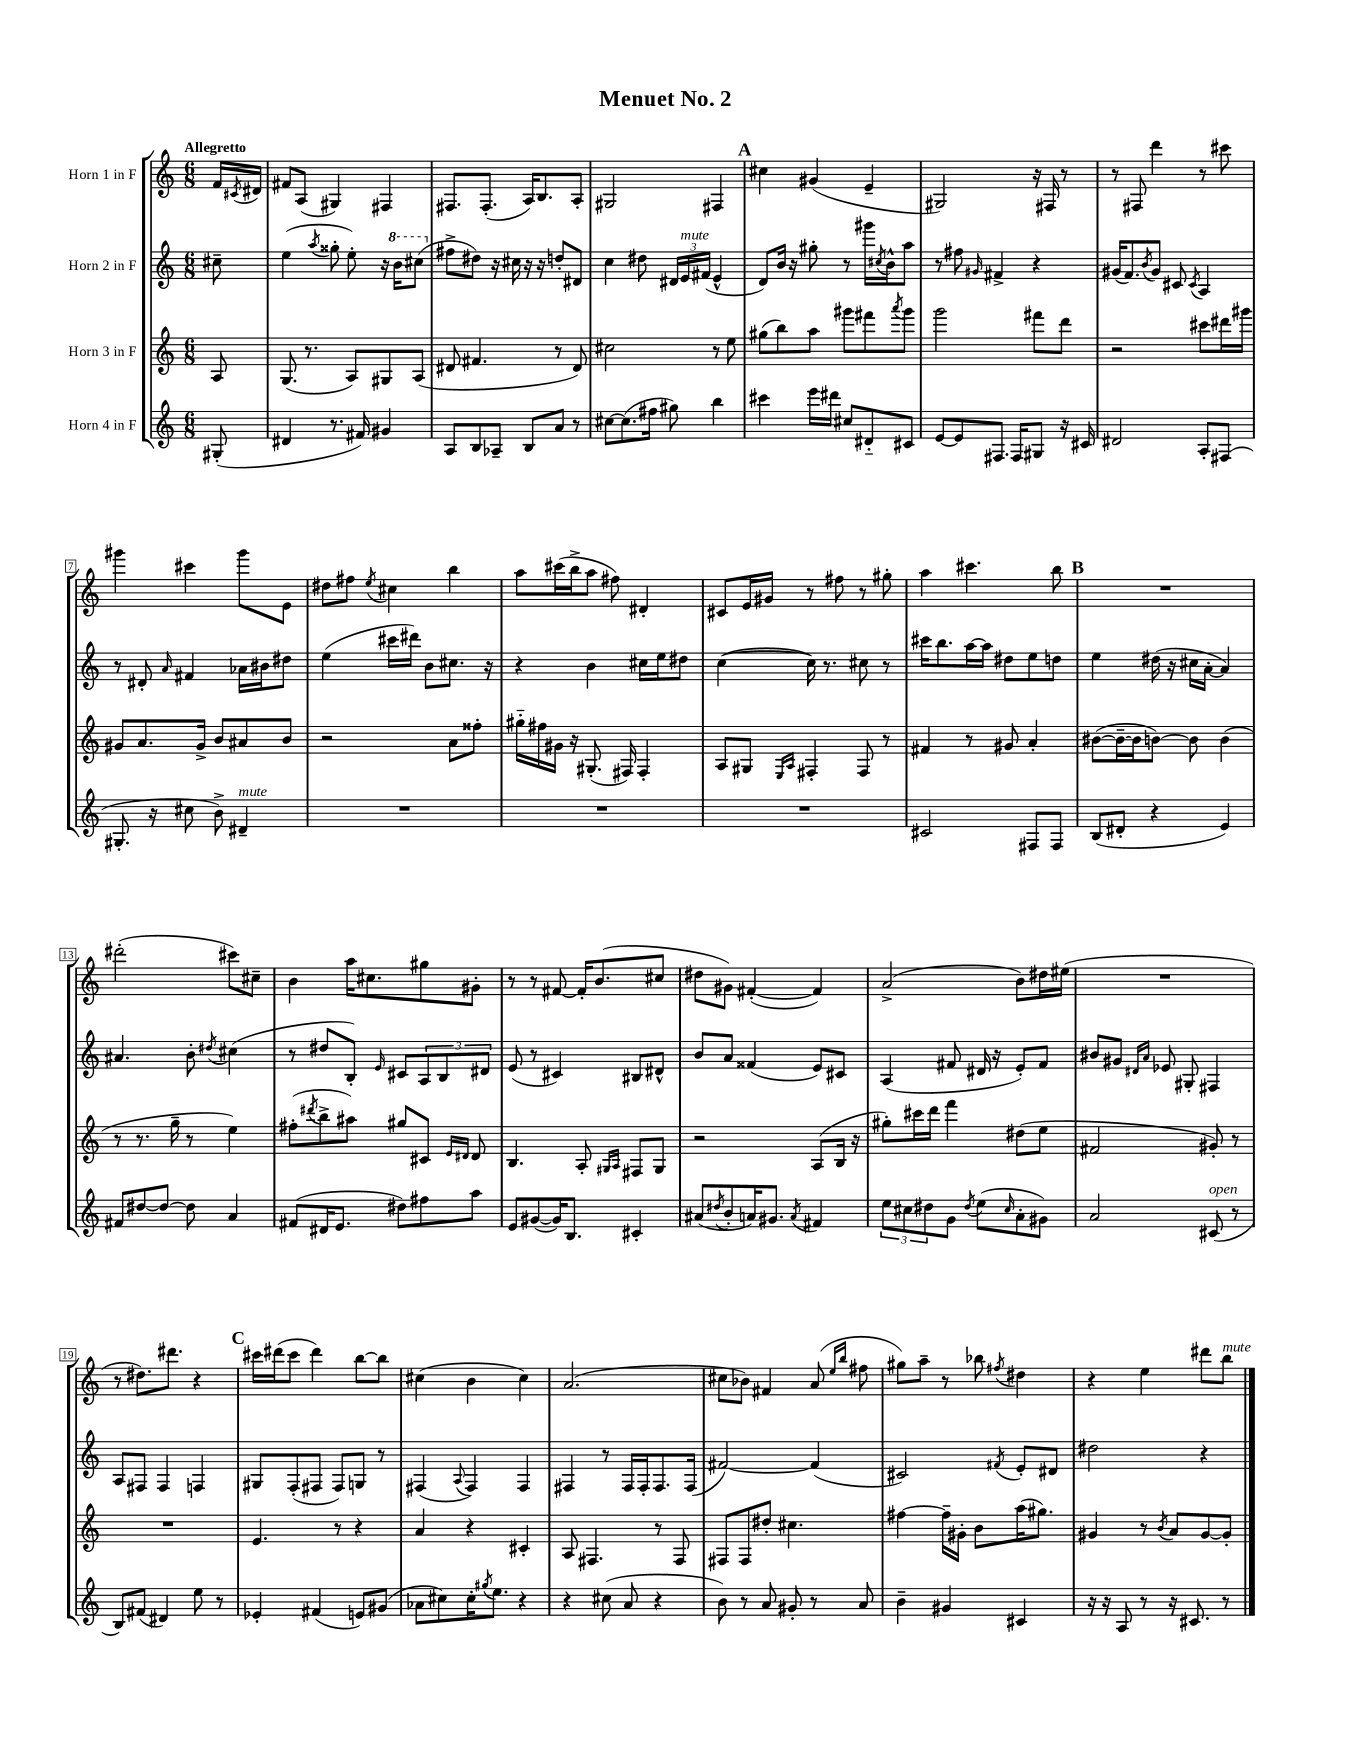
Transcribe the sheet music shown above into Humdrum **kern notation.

**kern	**kern	**kern	**kern
*part4	*part3	*part2	*part1
*staff4	*staff3	*staff2	*staff1
*I"Horn 4 in F	*I"Horn 3 in F	*I"Horn 2 in F	*I"Horn 1 in F
*clefG2	*clefG2	*clefG2	*clefG2
*k[]	*k[]	*k[]	*k[]
*M6/8	*M6/8	*M6/8	*M6/8
=	=	=	=
!	!	!	!LO:TX:a:B:t=Allegretto
(8G#X'/	8A/	8cc#X~\	16f/LL
.	.	.	8qc#X/
.	.	.	16d#X/JJ
=1	=1	=1	=1
4d#X/	(8.G/	(4ee\	8f#X/L
.	.	.	(8A/J
.	8.r	.	.
.	.	8qaa/	.
8.r	.	8gg##X'\	4G#X/)
.	8A/L)	8ee'\)	.
16f#X/)	.	.	.
4g#X/	8G#X/	16r	4F#X/
*	*	*8va	*
.	.	16bb\KL	.
.	(8A/J	(8ccc#X\J	.
=2	=2	=2	=2
*	*	*X8va	*
8A/L	8d#X/	8ff#X^\L	8.F#X/L
8B/	4.f#X/	8dd#X\J)	.
.	.	.	(8.F#'/J
8A-X~/J	.	16r	.
.	.	16cc#X\	.
8B/L	.	16r	16A/KL)
.	.	16r	8.B/
8a/J	8r	8ddn'/L	.
8r	8d#/)	8d#X/J	8A'/J
=3	=3	=3	=3
[8cc#X\L	2cc#X\	4cc\	2G#X/
(8.cc#\]	.	.	.
.	.	8dd#X\	.
16ff#X\Jk	.	.	.
8gg#X\)	.	24d#X/LL	.
!	!	!LO:TX:a:i:t=mute	!
.	.	24e/	.
.	.	(24f#X/JJ	.
4bb\	8r	4e^^/	4F#X/
.	8ee\	.	.
!!LO:REH:place=s1:t=A
=4	=4	=4	=4
4ccc#X\	(8gg#X\L	8d/L)	4cc#X\
.	8bb\)	16b/Jk	.
.	.	16r	.
16eee\LL	8aa\J	8gg#X'\	(4g#X/
16ddd#X\JJ	.	.	.
8cc#X/L	8ggg#X\L	8r	.
8d#X/	8fff#X\	16ggg#X\LL	4e~/
.	.	8qcc#X/	.
.	.	16b^^\J	.
.	8qaaa/	.	.
8c#X/J	8ggg#\J	8aa\J	.
=5	=5	=5	=5
[8e/L	2ggg\	8r	2G#X/)
8e/]	.	8ff#X\	.
.	.	16qqg#X/	.
8.F#X/J	.	4f#X^/	.
16F#/KL	.	.	.
8G#X/J	8fff#X\L	4r	16r
.	.	.	16F#X/
16r	8ddd\J	.	8r
16c#X/	.	.	.
=6	=6	=6	=6
2d#X/	2r	(16g#X/KL	8r
.	.	8.f/)	.
.	.	.	8F#X/
.	.	8qb/	.
.	.	8g#/J	4ddd\
.	.	8c#X/	.
.	.	8qc#/	.
8A'/L	8ccc#X\L	4A/	8r
(8F#X/J	16ddd#X\L	.	8ccc#X\
.	16ggg#X\JJ	.	.
!!LO:LB:g=z
=7	=7	=7	=7
8.G#X'/	8g#X/L	8r	4ggg#X\
.	8.a/	8d#X'/	.
16r	.	.	.
.	.	16qqa/	.
8cc#X\	.	4f#X/	4ccc#X\
.	16g#^/Jk	.	.
8b^\)	8b/L	.	.
!LO:TX:a:i:t=mute	!	!	!
4d#X~/	8a#X/	16a-X\LL	8ggg#\L
.	.	16b#X\J	.
.	8b/J	8dd#X\J	8e\J
=8	=8	=8	=8
2.r	2r	(4ee\	8dd#X\L
.	.	.	8ff#X\J
.	.	.	8qee/
.	.	16ccc#X\LL	4cc#X\
.	.	16ddd#X\JJ)	.
.	.	8b\L	.
.	8a\L	8.cc#X\J	4bb\
.	8ff##X'\J	.	.
.	.	16r	.
=9	=9	=9	=9
2.r	16gg#X\LL	4r	8aa\L
.	16ff#X\	.	.
.	16g#X\JJ	.	(16ccc#X\L
.	16r	.	16bb^\J
.	(8.G#X'/	4b\	8aa\J
.	.	.	8ff#X\)
.	16F#X/)	.	.
.	4F#'/	16cc#X\LL	4d#X'/
.	.	16ee\J	.
.	.	8dd#X\J	.
=10	=10	=10	=10
2.r	8A/L	([4cc\	8c#X/L
.	8G#X/J	.	16e/L
.	.	.	16g#X/JJ
.	16qqE/LL	.	.
.	16qqA/JJ	.	.
.	4F#X'/	16cc\])	8r
.	.	8.r	.
.	.	.	8ff#X\
.	8F#/	8cc#X\	8r
.	8r	8r	8gg#X'\
=11	=11	=11	=11
2c#X/	4f#X/	16ccc#X\KL	4aa\
.	.	8.bb\	.
.	8r	[16aa\L	4.ccc#X\
.	.	16aa\JJ]	.
.	8g#X/	8dd#X\L	.
8F#X/L	4a'/	8ee\	.
8F#/J	.	8ddn\J	8bb\
!!LO:REH:place=s1:t=B
=12	=12	=12	=12
(8B/L	([8b#X\L	4ee\	2.r
8d#X'/J	16b#~\L_	.	.
.	16b#\J]	.	.
4r	[8bn\J)	(16dd#X\	.
.	.	16r	.
.	8b\]	16cc#X\LL	.
.	.	[16a'\JJ	.
4e/)	(4b\	4a/])	.
!!LO:LB:g=z
=13	=13	=13	=13
8f#X/L	8r	4.a#X/	(2ddd#X'\
[8dd#X/	8.r	.	.
8dd#/J_	.	.	.
.	16gg~\	.	.
8dd#\]	8r	8b'\	.
.	.	8qdd#X/	.
4a/	4ee\)	(4cc#X\	8ccc#X\L)
.	.	.	8cc#X~\J
=14	=14	=14	=14
(8f#X/L	(8ff#X'\L	8r	4b\
.	8qddd#X/	.	.
16d#X/K	8bb^\	8dd#X/L	.
8.e/J	.	.	.
.	8aa#X\J)	8B'/J)	16aa\KL
.	.	.	8.cc#X\
.	.	16qqe/	.
8dd#X\L)	8gg#X/L	8c#X/L	.
8ff#X\	8c#X/J	12A/	8gg#X\
.	.	12B/	.
.	16qqe/LL	.	.
.	16qqd#X/JJ	.	.
8aa\J	8d#/	.	8g#X'\J
.	.	12d#X/J	.
=15	=15	=15	=15
8e/L	4.B/	(8e/	8r
([8g#X/	.	8r	8r
16g#/K])	.	4c#X/)	[8f#X/
8.B/J	.	.	.
.	8A'/	.	16f#'/KL]
.	.	.	(8.b/
.	16qqG#X/LL	.	.
.	16qqA/JJ	.	.
4c#X'/	8F#X/L	8B#X/L	.
.	8G#/J	8d#X^^/J	8cc#X/J
=16	=16	=16	=16
(8a#X/L	2r	8b/L	8dd#X\L
8qdd#X/	.	.	.
8b'/	.	8a/J	8g#X\J)
16an/K)	.	(4f##X/	([4f#X'/
8.g#X/J	.	.	.
8qa/	.	.	.
4f#X/	(8A/L	8e/L)	4f#/])
.	16B/Jk	8c#X/J	.
.	16r	.	.
=17	=17	=17	=17
12ee\L	8gg#X'\L)	(4A/	(2a^/
12cc#X\	.	.	.
.	16ccc#X\L	.	.
12dd#X\	.	.	.
.	16ddd\JJ	.	.
8g\J	4fff\	8f#X/	.
8qdd#/	.	.	.
(8ee\L	.	16d#X/	.
.	.	16r	.
16qqcc#/	.	.	.
8a'\	(8dd#X\L	8e'/L)	8b\L)
8g#X\J)	8ee\J	8f#/J	16dd#X\L
.	.	.	(16ee#X\JJ
=18	=18	=18	=18
2a/	2f#X/	8b#X/L	2.r
.	.	8g#X/J	.
.	.	16qqd#X/LL	.
.	.	16qqa/JJ	.
.	.	8e-X/	.
.	.	8G#X'/	.
!LO:TX:a:i:t=open	!	!	!
(8c#X/	8g#X'/)	4F#X/	.
8r	8r	.	.
!!LO:LB:g=z
=19	=19	=19	=19
8B/L)	2.r	8A/L	8r
(8f#X/J	.	8F#X/J	8.dd#X\L)
4d#X/)	.	4F#/	.
.	.	.	8.ddd#X\J
8ee\	.	4Fn/	4r
8r	.	.	.
!!LO:REH:place=s1:t=C
=20	=20	=20	=20
4e-X'/	4.e/	8G#X/L	16ccc#X\LL
.	.	.	(16ddd#X\J
.	.	(8F'/	8ccc#\J
(4f#X/	.	8F#X/J	4ddd#\)
.	8r	8F#/L)	.
8en/L)	4r	8Gn/J	[8bb\L
(8g#X/J	.	8r	8bb\J]
=21	=21	=21	=21
8a-X\L	4a/	(4F#X/	(4cc#X\
8cc#X\)	.	.	.
.	.	8qqA/	.
16cc#'\K	4r	4F#/)	4b\
8qgg#X/	.	.	.
8.ee\J	.	.	.
4r	4c#X'/	4F#/	4cc#\)
=22	=22	=22	=22
4r	8A/	4F#X/	(2.a/
.	4.F#X/	.	.
(8cc#X\	.	8r	.
8a/	.	16F#/LL	.
.	.	16F#'/J	.
4r	8r	8.F#/	.
.	8F#/	.	.
.	.	(16F#/Jk	.
=23	=23	=23	=23
8b\)	8F#X/L	[2f#X/)	8cc#X\L
8r	8F#/	.	8b-X\J)
8a/	8dd#X'/J	.	4f#X/
8g#X'/	4.cc#X\	.	.
8r	.	(4f#/]	(8a/
.	.	.	16qqee/LL
.	.	.	16qqbb/JJ
8a/	.	.	8ff#X\
=24	=24	=24	=24
4b~\	[4ff#X\	2c#X/)	8gg#X\L)
.	.	.	8aa~\J
4g#X/	16ff#~\LL]	.	8r
.	16g#X'\JJ	.	.
.	8b\L	.	8bb-X\
.	.	8qf#X/	8qff#X/
4c#X/	(16aa\K	8e'/L	4dd#X\
.	8.gg#X\J)	.	.
.	.	8d#X/J	.
=25	=25	=25	=25
16r	4g#X/	2dd#X\	4r
16r	.	.	.
8A/	.	.	.
8r	8r	.	4ee\
.	8qb/	.	.
16r	8a/L	.	.
8.c#X/	.	.	.
.	[8g#/	4r	8ddd#X\L
!	!	!	!LO:TX:a:i:t=mute
8r	8g#'/J]	.	8bb\J
==	==	==	==
*-	*-	*-	*-
